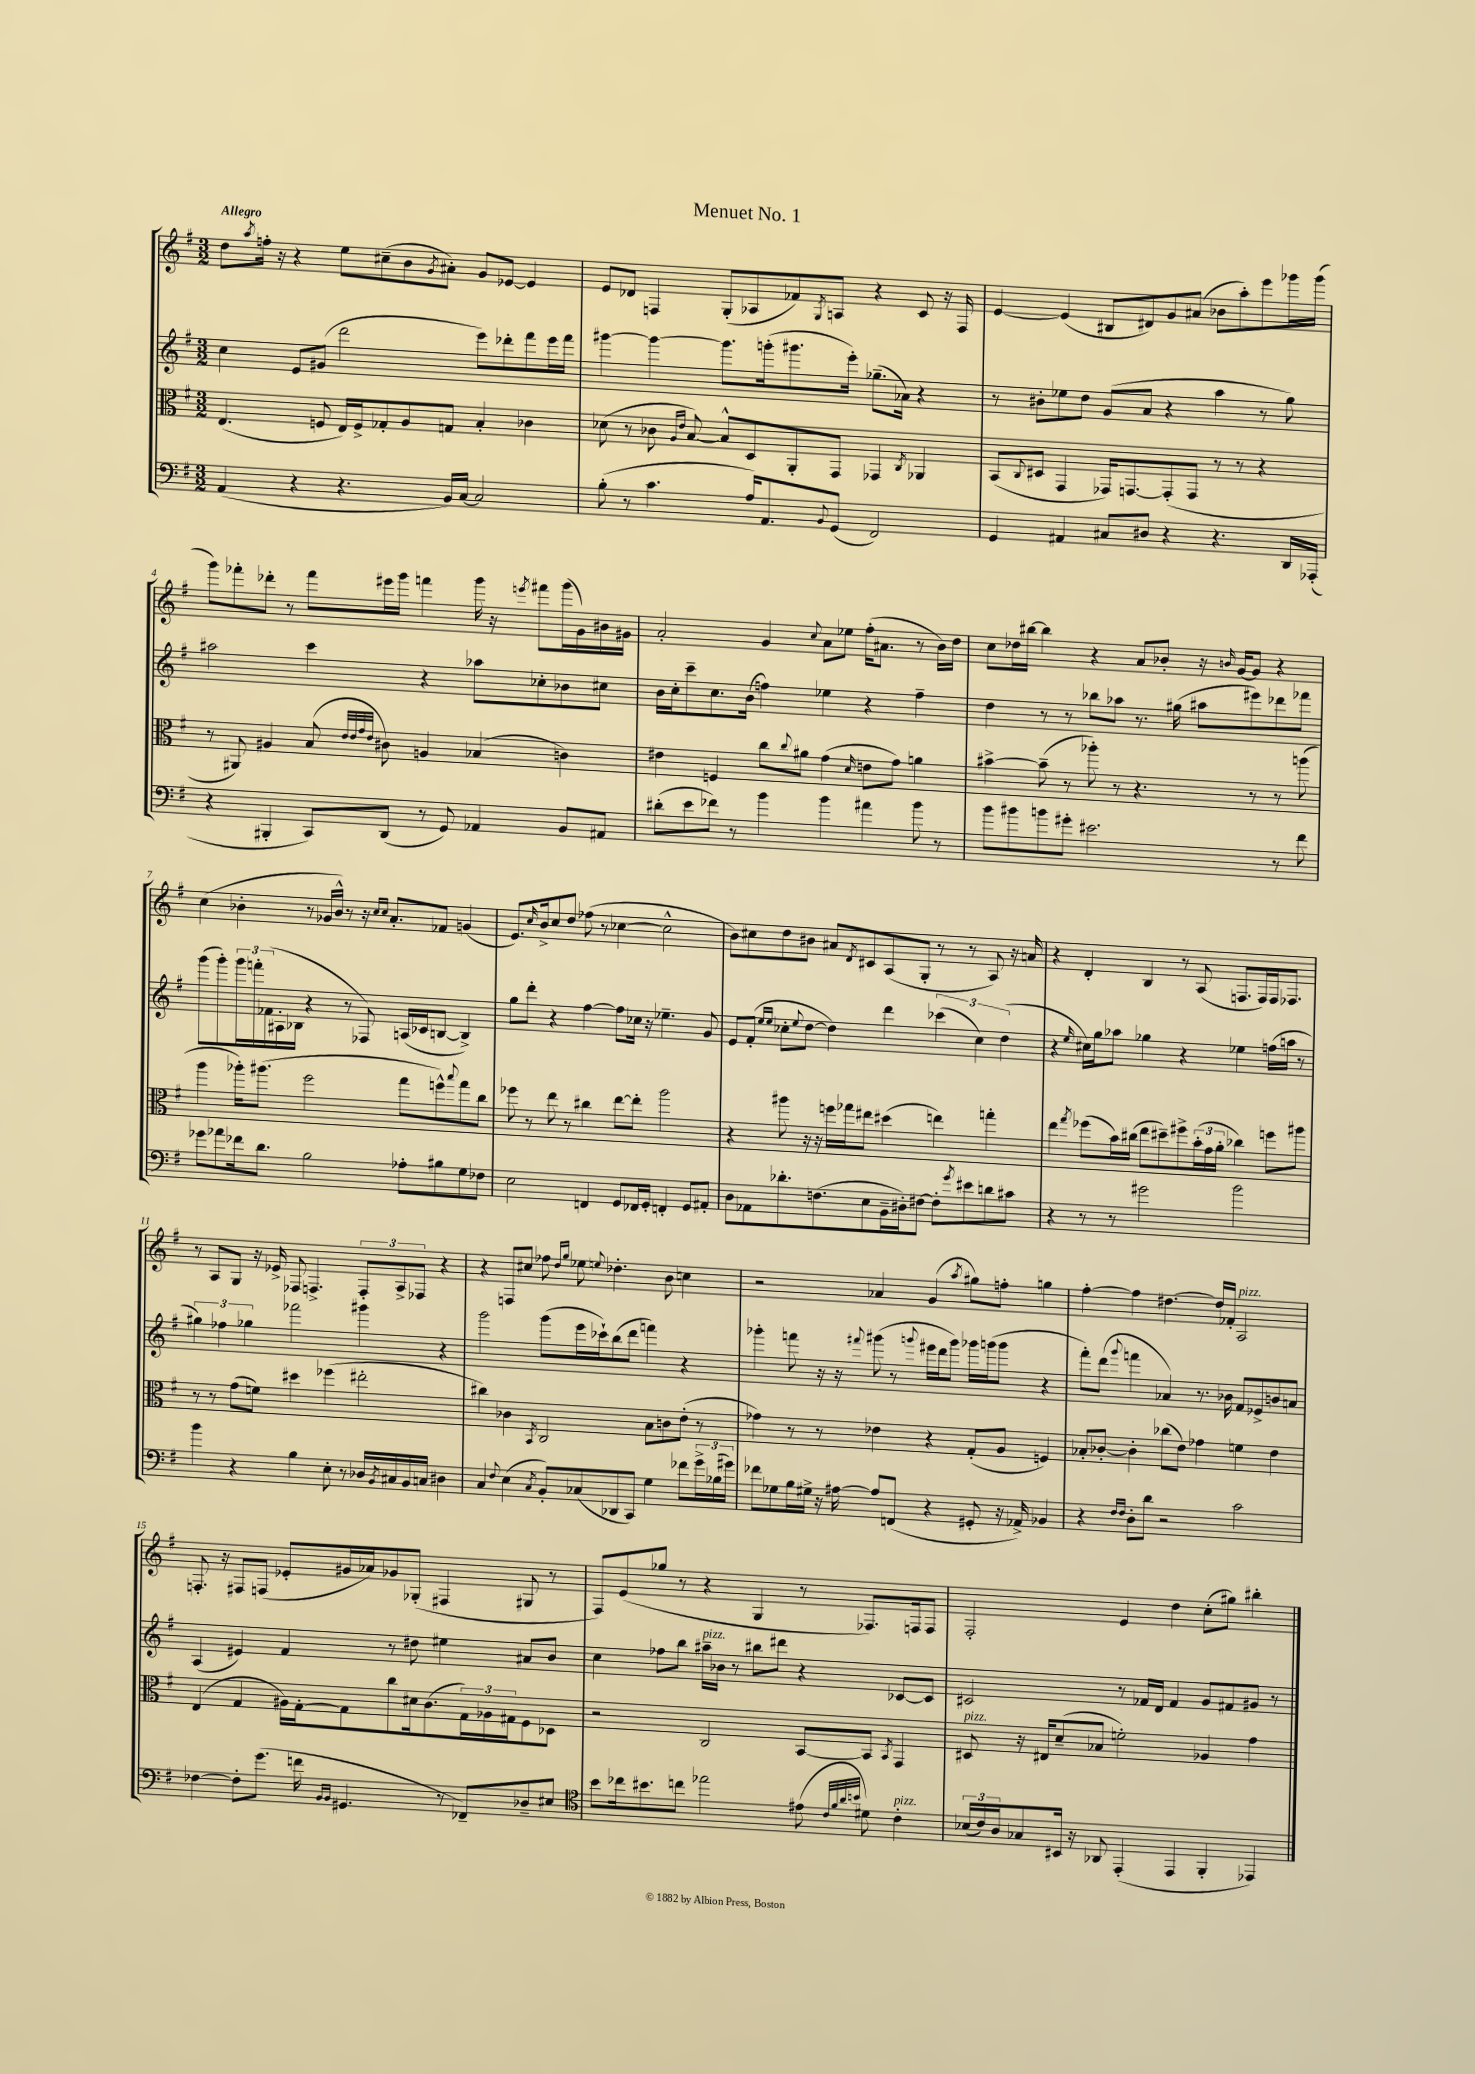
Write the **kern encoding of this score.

**kern	**kern	**kern	**kern
*part4	*part3	*part2	*part1
*staff4	*staff3	*staff2	*staff1
*clefF4	*clefC3	*clefG2	*clefG2
*k[f#]	*k[f#]	*k[f#]	*k[f#]
*M3/2	*M3/2	*M3/2	*M3/2
=1	=1	=1	=1
!	!	!	!LO:TX:a:B:t=Allegro
(4AA/	(4.E/	4cc\	8dd\L
.	.	.	8qaa/
.	.	.	16ffn'\Jk
.	.	.	16r
4r	.	8e/L	4r
.	8Fn/	(8g#X/J	.
4.r	16E/LL)	2ddd\	8ee\L
.	16F^/J	.	.
.	8G-X'/	.	(8cc#X~\
.	8A/	.	8b\
.	.	.	8qg/
16BB/LL)	8Gn/J	.	8a#X'\J)
[16C/JJ	.	.	.
2C/]	4B'/	8eee\L)	8g/L
.	.	8ddd-X'\	[8e-X/J
.	4c-X\	8fff#\	4e-/]
.	.	16eee\L	.
.	.	16fff#\JJ	.
=2	=2	=2	=2
(8B'\	(8d-X\	[4ggg#X\	8e/L
8r	8r	.	8d-X/J
4.c\	8c-X\	4ggg#\_	4Fn/
.	16qqA/LL	.	.
.	16qqe/JJ	.	.
.	[8B/)	.	.
.	8B^^/L]	8.ggg#\L]	(8G'/L
16A/KL)	8D/	.	8A-X/
8.AA/	.	(16gggn'\k	.
.	8AA'/	8.ggg#X\	8f-X/)
8qqBB/	.	.	8qG/
(8GG/J	8GG/J	.	8An/J
.	.	16eee'\Jk)	.
2FF#/)	4GG-X/	(8.gg-X~\L	4r
.	.	16a-X\Jk)	.
.	8qC/	.	.
.	4AA-X/	4r	8c/
.	.	.	16r
.	.	.	16F/
=3	=3	=3	=3
4GG/	(8BB/L	8r	[4e/
.	8qqC/	.	.
.	8D#X/J	8b#X'\L	.
4AA#X/	4GG/	8ee-X\	(4e/]
.	.	8dd\J	.
8C#X/L	16GG-X/KL)	(8g/L	8B#X/L
.	[8.GGn/	.	.
8D#X/J	.	8a/J	8d#X/)
4r	(8GG'/]	4r	8g/
.	8GG/J	.	(8a#X/J
4.r	8r	4aa\	8b-X\L
.	8r	.	8aa'\)
.	4r	8r	8eee\
16DD/LL	.	8gg\)	16ggg-X\L
(16AAA-X'/JJ	.	.	(16ggg-\JJ
!!LO:LB:g=z
=4	=4	=4	=4
4r	8r	2aa#X\	8ggg\L)
.	8AA#X/)	.	8fff-X'\
4BBB#X'/	4A#X/	.	8ddd-X'\J
.	.	.	8r
8CC/L)	(8B/	4ccc\	8fff-\L
.	32qqe/LLL	.	.
.	32qqe/	.	.
.	32qqg/	.	.
.	32qqe/JJJ	.	.
(8DD/J	8c#X\)	.	16eee#X\L
.	.	.	16ggg\JJ
8r	4An/	4r	4fffn\
8GG/)	.	.	.
4AA-X/	(4B-X/	8aa-X\L	16ggg\
.	.	.	16r
.	.	.	8qeeen/
.	.	8cc-X'\	8fff#X\L
8BB/L	4cn\)	8b-X\	(16ggg\L
.	.	.	16g\)
8AA#X/J	.	8cc#X\J	16b#X\
.	.	.	16g#X\JJ
=5	=5	=5	=5
(8d#X'\L	4e#X\	16b\LL	2a'/
.	.	16cc'\J	.
8e\	.	8ccc~\	.
8f-X\J)	4Fn/	8.cc\	.
8r	.	.	.
.	.	(16b\Jk	.
4b\	8cc\L	4ffn\)	4g/
.	8qqcc/	.	.
.	8a#X\J	.	.
.	.	.	8qqcc/
4b\	(4g\	4ee-X\	8a\L
.	.	.	8ee-X\J
.	16qqd/	.	.
4a#X\	8en\L	4r	(16ff#'\KL
.	.	.	8.a#X\J
.	8g\J)	.	.
8b\	4an\	4ff~\	8r
8r	.	.	16b\LL)
.	.	.	16dd\JJ
=6	=6	=6	=6
8b\L	[4b#X^\	4dd\	8cc\L
8b#X\	.	.	16dd-X\L
.	.	.	[16bb#X\JJ
8bn\	(8b#~\]	8r	4bb#\]
8g#X'\J	8r	8r	.
2.e#X\	8aa-X'\)	8bb-X\L	4r
.	8r	8aa-X\J	.
.	4.r	8.r	8a/L
.	.	.	8b-X'/J
.	.	(16gg#X\	.
.	.	8aa#X\L	16r
.	.	.	16qqbn/
.	.	.	[16g/KL
.	8r	8eee#X\)	8g/J]
8r	8r	8ddd-X\	4r
8f#\	(8aan\	8fff-X\J	.
!!LO:LB:g=z
=7	=7	=7	=7
8g-X\L	4aa\	(8ggg\L	(4cc\
8a-X\	.	8ggg'\)	.
16f-X\k	16aa-X'\KL)	24ggg\L	4b-X'\
.	.	24fffn'\	.
8.d\J	(8.aa#X\J	.	.
.	.	(24f-X\	.
.	.	16A#X'\	.
.	.	16B-X\JJ	.
2B\	2ff#\	4r	8r
.	.	.	16g-X/LL
.	.	.	16b-^^/JJ)
.	.	8r	8r
.	.	8F-X/)	16r
.	.	.	16qqcc/LL
.	.	.	16qqcc/JJ
.	.	.	8.a'/L
8A-X'\L	8gg\L	(16An/LL	.
.	.	16c-X/J	.
8B#X\	8ffn^^\)	[8Bn/J	8f-X/J
.	8qqbb/	.	.
8G\	8gg\	4B^/])	(4gn/
8F-X\J	8cc\J	.	.
=8	=8	=8	=8
2E\	8ff-X\	8gg\L	8.e/L)
.	8r	8ddd'\J	.
.	.	.	16qqcc/
.	.	.	16b^/k
.	8ee\	4r	8cc/
.	8r	.	8dd/J
4FFn/	4cc#X\	[4ff#\	(8ff-X\
.	.	.	8r
8GG/L	[8ee\L	8ff#\L]	[4cc-X\
16FF-X/L	8ee'\J]	16cc-X\Jk	.
16GG'/JJ	.	16r	.
4FFn'/	2aa\	4.ee-X~\	2cc-^^\]
8GG/L	.	.	.
8AA#X'/J	.	8g/	.
=9	=9	=9	=9
8D\L	4r	8e/L	8b\L)
8AA-X\	.	(8f#'/J	8cc#X\
.	.	16qqee/LL	.
.	.	16qqee/JJ	.
8.d-X'\	8aa#X\	8cc-X'\L	8dd\
.	.	8qqee/	.
.	16r	[8dd\J	8b#X\J
(8.Fn\	16r	.	.
.	16ffn\LL	4dd\])	8a#X/L
.	16gg-X\J	.	.
.	.	.	8qd/
8E\	8ee#X\J	.	8c#X/
16BB~\L	(4dd#X\	4ddd\	(8A/
16D#X'\J)	.	.	.
[8F#X\J	.	.	8G'/J
8F#'\L]	4een\)	(6ccc-X\	8r
8qg/	.	.	.
8e#X\	.	.	8r
.	.	6cc-\)	.
8dn\	4ggn'\	.	8A/)
.	.	(6dd\	.
8c#X\J	.	.	16r
.	.	.	16an/
=10	=10	=10	=10
4r	4ee\	4r	4r
.	8qgg/	16qqee/	.
8r	(8ff-X\L	16cc#X\LL)	4d'/
.	.	16gg\J	.
8r	16b\L)	8aa-X\J	.
.	(16cc#X\JJ	.	.
2g#X\	8ee\L	4gg-X\	4B/
.	8dd#X~\)	.	.
.	8ff#X^\	4r	8r
.	(24b'\L	.	(8A/
.	24g\	.	.
.	24a'\JJ	.	.
2b\	4cc-X\)	4ee-X\	8.Fn/L
.	.	.	16F/L)
.	8ffn\L	(16ffn\LL	16F/J
.	.	16aan\JJ	8.F-X/J
.	8aa#X\J	8r	.
!!LO:LB:g=z
=11	=11	=11	=11
4b\	8r	6gg#X\)	8r
.	8r	.	8A/L
.	.	6ff-X\	.
4r	(8g\L	.	8G/J
.	.	6gg-X\	.
.	8fn\J)	.	16r
.	.	.	16e-X^/
4B\	4dd#X\	2fff-X\	8F-X/
.	.	.	4.Fn^/
8E'\	(4ff-X\	.	.
8r	.	.	.
16D-X/LL	2ee#X'\	4ggg#X\	12F'/L
8qBB/	.	.	.
16C#X/	.	.	.
.	.	.	12A^/
16BB/	.	.	.
.	.	.	12F-X/J
16Cn/JJ	.	.	.
4D#X\	.	4r	4r
=12	=12	=12	=12
4C/	4cc#X\)	2ggg\	4r
8qqF#/	.	.	.
(4E\	4c-X\	.	8Fn/L
.	.	.	8cc#X/J
8qC/	8qBB/	.	.
8BB'/L)	2C/	(8ggg\L	8ff-X\
.	.	.	16qqdd/LL
.	.	.	16qqgg/JJ
(8C-X/	.	16eee\L	8ee-X\
.	.	16ccc-X`\J)	.
.	.	.	8qqeen/
8DD-X/	.	(8bb\	4.dd-X'\
8CC/J)	.	8ddd\J	.
4G\	8B\L	4fffn\)	.
.	8cn\	.	8b\
8f-X\L	(8e'\J	4r	4ccn\
24g^\L	8r	.	.
(24B-X\	.	.	.
24g#X\JJ)	.	.	.
=13	=13	=13	=13
8f-X\L	4g-X\)	4ggg-X'\	2r
8G-X\	.	.	.
16B\L	8r	8fffn\	.
16G#X^\JJ	.	.	.
16r	8r	16r	.
[16A#X\	.	16r	.
.	.	8qqfff#X/	.
8A#/L]	4e-X\	(8ggg#X\	4a-X/
(8FFn/J	.	8r	.
.	.	8qqgggn/	.
4r	4r	16eee#X\LL	(4g/
.	.	16ddd\J	.
.	.	8ggg\J)	.
.	.	.	8qaa/
8GG#X'/	(8G'/L	16ggg-X\LL	8gg#X\L)
.	.	(16gggn\J	.
16r	8A/J	8ggg\J	8ffn'\J
16AA-X^/)	.	.	.
4BB-X/	4Fn/)	4r	4ggn\
=14	=14	=14	=14
4r	8B-X'/L	8fff#'\L)	[4ff#'\
.	[8c-X'/J	(8ddd\J	.
16qqF#/LL	.	.	.
16qqF#/JJ	.	8qqggg/	.
8D'\L	4c-'\]	4fffn\	4ff#\]
8d\J	.	.	.
2r	(8cc-X\L	4a-X/)	[4.dd#X\
.	8e\J)	.	.
.	4g-X\	8.r	.
.	.	.	16dd#/LL]
.	.	16b-X\	16f-X'/JJ
!	!	!	!LO:TX:a:i:t=pizz.
2c\	4fn\	8f#/L	2A/
.	.	8e-X^/	.
.	4e\	8bn/	.
.	.	8an/J	.
!!LO:LB:g=z
=15	=15	=15	=15
[4F-X\	(4E/	(4A/	8.Fn'/
.	.	.	16r
8F-'\L]	4G/	4e#X/)	8F#X/L
(8.g\J	.	.	(8Fn/J
.	16A#X\LL)	4f#/	8e-X'/L
16fn\	[16G'\J	.	.
16qqBB/LL	.	.	.
16qqBB/JJ	.	.	.
4.GG#X/	8G\]	.	16g#X/L
.	.	.	16a-X/J)
.	8cc\	8r	8g-X/
.	16d#X\k	8dd#X\	(8G-X'/J
.	(8.c\	.	.
8r	.	4ee#X\	4F#X/
8FF-X~/L)	24G\L)	.	.
.	24A-X\	.	.
.	24G#X\J	.	.
8D-X~/	8F#\	8a#X/L	8G#X/
8E#X/J	8D-X\J	8b/J	8r
=16	=16	=16	=16
*clefC4	*	*	*
8b\L	2r	4cc\	8F#/L)
16cc-X\k	.	.	(8e/
8.b#X\	.	.	.
.	.	8ff-X\L	8gg-X/J
8ccn\J	.	8bb\J	8r
!	!	!LO:TX:a:i:t=pizz.	!
2ee-X\	2C/	16aa#X~\LL	4r
.	.	16b-X\JJ	.
.	.	8r	.
.	.	8bb#X\L	4G/
.	.	8ddd#X\J	.
(8e#X\	[8BB/L	4r	8r
32qqc/LLL	.	.	.
32qqf#/	.	.	.
32qqa/	.	.	.
32qqbn/JJJ	.	.	.
8d#X\)	8BB/J]	.	8.F-X/L)
.	8qBB/	.	.
!LO:TX:a:i:t=pizz.	!	!	!
4c'\	4GG/	[8c-X/L	.
.	.	.	16Fn/k
.	.	8c-/J]	8F/J
=17	=17	=17	=17
!	!LO:TX:a:i:t=pizz.	!	!
(24B-X/LL	8D#X/	2c#X/	2F#'/
24c/)	.	.	.
24A/J	.	.	.
8G-X/	16r	.	.
.	16E#X/KL	.	.
16BB#X/Jk	(8d~/	.	.
16r	.	.	.
8AA-X/	8B-X/J	.	.
(4EE'/	2fn'\)	8r	4e/
.	.	16f-X/LL	.
.	.	16d/JJ	.
4EE/	.	4f-/	4dd\
4FF#'/	4A-X/	8g/L	(8cc'\L
.	.	8f#X/	8gg#X\J)
4EE-X/)	4g\	8g#X/J	4bb#X'\
.	.	8r	.
==	==	==	==
*-	*-	*-	*-
